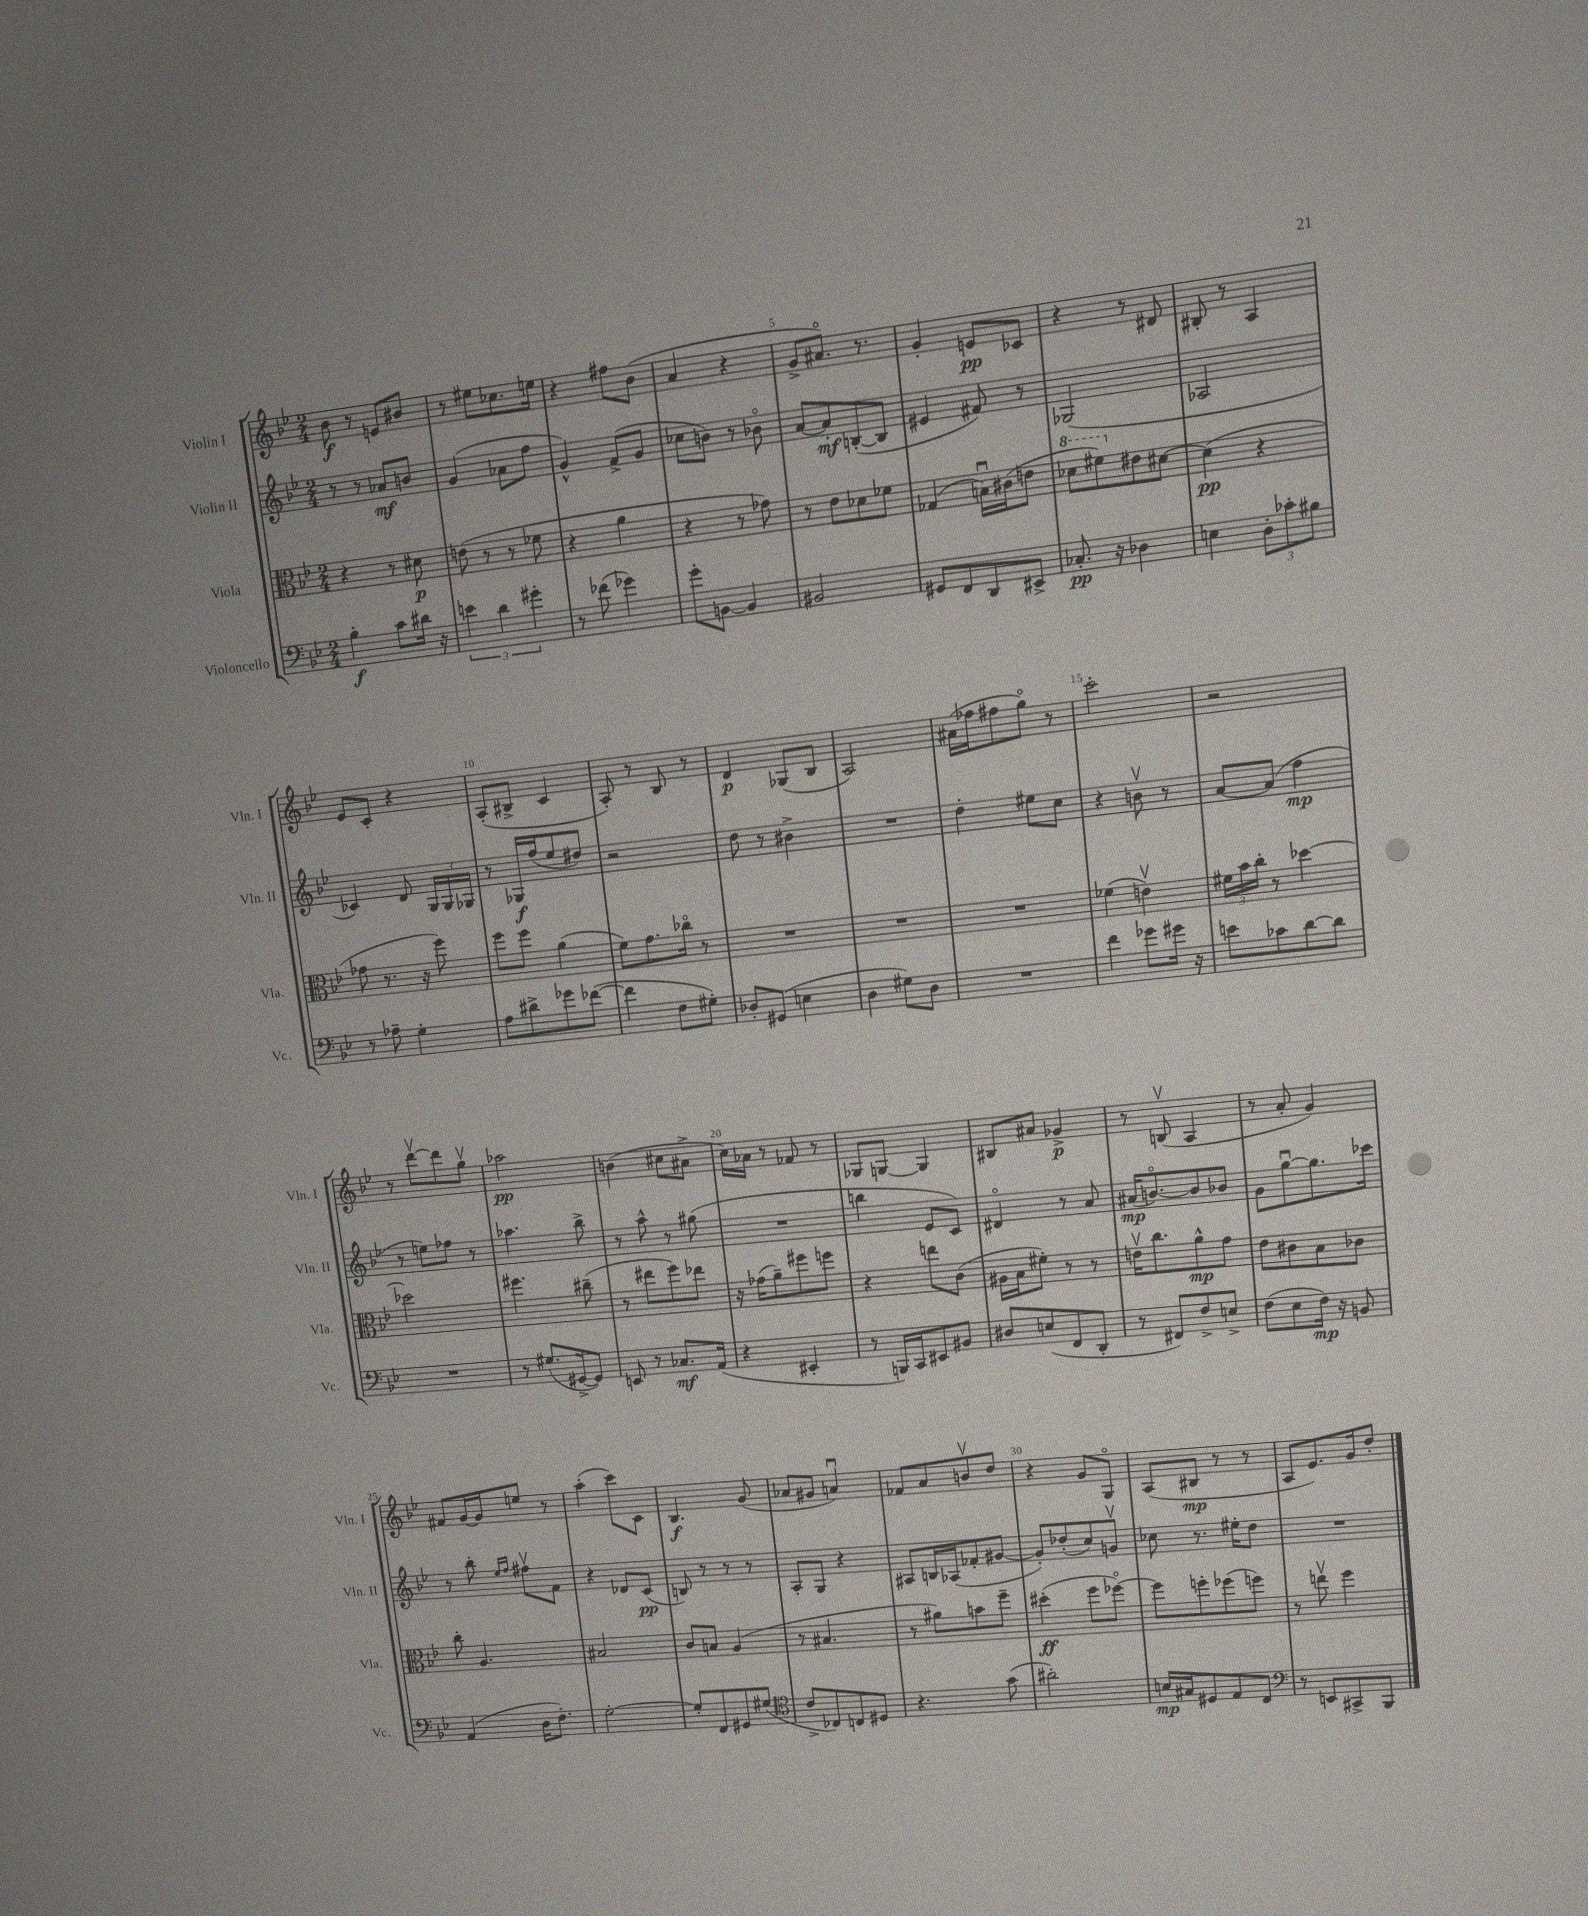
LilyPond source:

<<
\new StaffGroup <<
\new Staff = "s0" \with { instrumentName = "Violin I" shortInstrumentName = "Vln. I" } {
    \clef treble \key bes \major \numericTimeSignature \time 2/4
    \autoBeamOff bes'8\f r8 e'8[ bis'8] |
    r8 eis''8[ ces''8. e''16] |
    r4 fis''8[ bes'8]( |
    a'4 r4 |
    g'8[-> ais'8.]\flageolet) r8. |
    g'4-. e'8[\pp ces'8] |
    r4 r8 dis'8 |
    bis8-. r8 a4 |
    ees'8[ c'8]-. r4 |
    a8[-.( bis8]-> c'4 |
    a8-.) r8 bes8 r8 |
    d'4\p ges8[( bes8] |
    a2) |
    ais'16[( fes''16 fis''8 g''8]\flageolet) r8 |
    c'''2-. |
    r2 |
    r8 d'''8[~\upbow d'''8 g''8]\upbow |
    aes''2\pp |
    b'4( cis''8[ ais'8]-> |
    c''16[) aes'16] r8 fes'8 r8 |
    ges8[ g8]~ g4 |
    bis8[ ais'8] ges'4->\p |
    r8 b8\upbow( a4 |
    r8 a'8-. g'4) |
    fis'8[ g'16~ g'16 e''8] r8 |
    a''4-.( c'''8[) c'8] |
    bes4.\f g'8( |
    aes'8[ gis'8] a'4\downbow) |
    fes'8[ a'8 b'8\upbow d''8] |
    r4 g'8[ g8]\flageolet |
    a8[( bis8]\mp r8 r8 |
    a8[ ees'8.) g'16 d''8]-. \bar "|." |
}
\new Staff = "s1" \with { instrumentName = "Violin II" shortInstrumentName = "Vln. II" } {
    \clef treble \key bes \major \numericTimeSignature \time 2/4
    \autoBeamOff r8 r8 aes'8[\mf b'8] |
    g'4( aes'8[ f''8] |
    g'4-^) f'8[->( g'8] |
    ces''8[ b'8]) r8 bes'8\flageolet |
    a'8[~ a'8-.\mf b8~-.( b8] |
    eis'4 fis'8) r8 |
    ges2( |
    aes2 |
    ces'4) d'8 \tuplet 3/2 { g16[ g16 ges16] } |
    r8 ges16[\f f''16( ees''8 dis''8]) |
    r2 |
    d''8 r8 bis'4-> |
    R2 |
    d''4-. eis''8[ c''8] |
    r4 b'8\upbow r8 |
    a'8[~ a'8]( f''4\mp |
    r8 e''8[) fes''8] r8 |
    aes''4. bes''8-> |
    r8 a''8-^ r8 gis''8( |
    R2 |
    b''4 ees'8[ c'8]) |
    dis'4\flageolet r8 a'8 |
    ais'16[\mp( b'8.~\flageolet) b'8 bes'8] |
    g'8[ g''8~\downbow g''8. ces'''16] |
    r8 bes''8-. \grace { ees''16[ f''16] } fis''8[\upbow f'8] |
    r4 des'8[ c'8]\pp( |
    b8) r8 r8 r8 |
    a8[-. g8] r4 |
    ais8[ b16 aes16( fes'8-. gis'8]~ |
    gis'8[-.) des''8-.( c''8) g'8]\upbow |
    ces''8 r8. eis''16[-. d''8] |
    R2 \bar "|." |
}
\new Staff = "s2" \with { instrumentName = "Viola" shortInstrumentName = "Vla." } {
    \clef alto \key bes \major \numericTimeSignature \time 2/4
    \autoBeamOff r4 r8 dis'8\p |
    e'8( r8 r8 fes'8 |
    r4 a'4 |
    r4 r8 ges'8) |
    r8 ees'8[ des'8 fes'8] |
    ges4( b16[\downbow) cis'16( e'8] |
    \ottava #1 des''8[ fis''8) \ottava #0 eis'8 dis'8]~ |
    dis'4\pp( r4 |
    ges'8 r8. r16 f''8) |
    f''8[ f''8] a'4( |
    f'8[) g'8. ces''16]\flageolet r8 |
    R2 |
    R2 |
    R2 |
    fes'4( e'4\upbow) |
    \tuplet 3/2 { fis'16[ bes'16 c''16]-. } r8 des''4~ |
    des''2 |
    fis''4. cis''8--( |
    r8 eis''8[ f''8) ees''8] |
    r16 ges'16[( a'8--) fis''8 f''8] |
    r4 e''8[ c'8]( |
    ais16[ bes16 fis'8]-.) r8 r8 |
    e'16[\upbow c''8. a'8-^\mp g'8] |
    ees'8[ cis'8 bes8 ces'8] |
    c''8-. a4. |
    bis2 |
    c'8[ b8] a4( |
    r8 bis4. |
    r8 ais'8[) b'8 f''8]-- |
    dis''4-.\ff( f''8[ fes''8]~\flageolet) |
    fes''8[ f''8-. fes''8( f''8]) |
    r8 e''8\upbow f''4 \bar "|." |
}
\new Staff = "s3" \with { instrumentName = "Violoncello" shortInstrumentName = "Vc." } {
    \clef bass \key bes \major \numericTimeSignature \time 2/4
    \autoBeamOff bes4-.\f c'8[ dis'16] r16 |
    \tuplet 3/2 { e'4 d'4 gis'4-. } |
    r8 fes'8( ges'4) |
    g'8[-. b,8]~ b,4 |
    bis,2 |
    gis,8[ f,8 d,8 eis,8]-> |
    ces8.-.\pp r16 des4 |
    e4 \tuplet 3/2 { d8[-. ces'8-. bis8] } |
    r8 aes8-- g4-. |
    a8[ dis'8-> ges'8 fes'8]~( |
    fes'4 f8[ gis8]-.) |
    des8[-. gis,8]( e4 |
    d4 gis8[) d8] |
    R2 |
    f'4 ges'8[ gis'16] r16 |
    e'8[ ces'8 d'8~ d'8] |
    R2 |
    r8 gis8.[( gis,16~-> gis,8]) |
    e,8 r8 ces8.[\mf a,16]( |
    r4 eis,4-. |
    r8 b,,16[) c,16 eis,8 bis,8] |
    dis8[ e8( f,8 d,8]-. |
    r8 fis,8[) f8-> e8]-> |
    f8[( ees8 f16]\mp) r16 b,8 |
    a,4( d16[ f8.]-.) |
    g2~-. |
    g8[-. f,8 gis,8 gis8]( |
    \clef tenor c'8[-> ces8) c8 dis8] |
    r4. g'8( |
    ais'2-.) |
    b16[\mp gis16 dis8 ees8 c8] |
    \clef bass r8 e,8[ cis,8-> bes,,8] \bar "|." |
}
>>
>>
\layout { \context { \Score \override BarNumber.break-visibility = ##(#f #t #t) barNumberVisibility = #(every-nth-bar-number-visible 5) } }
